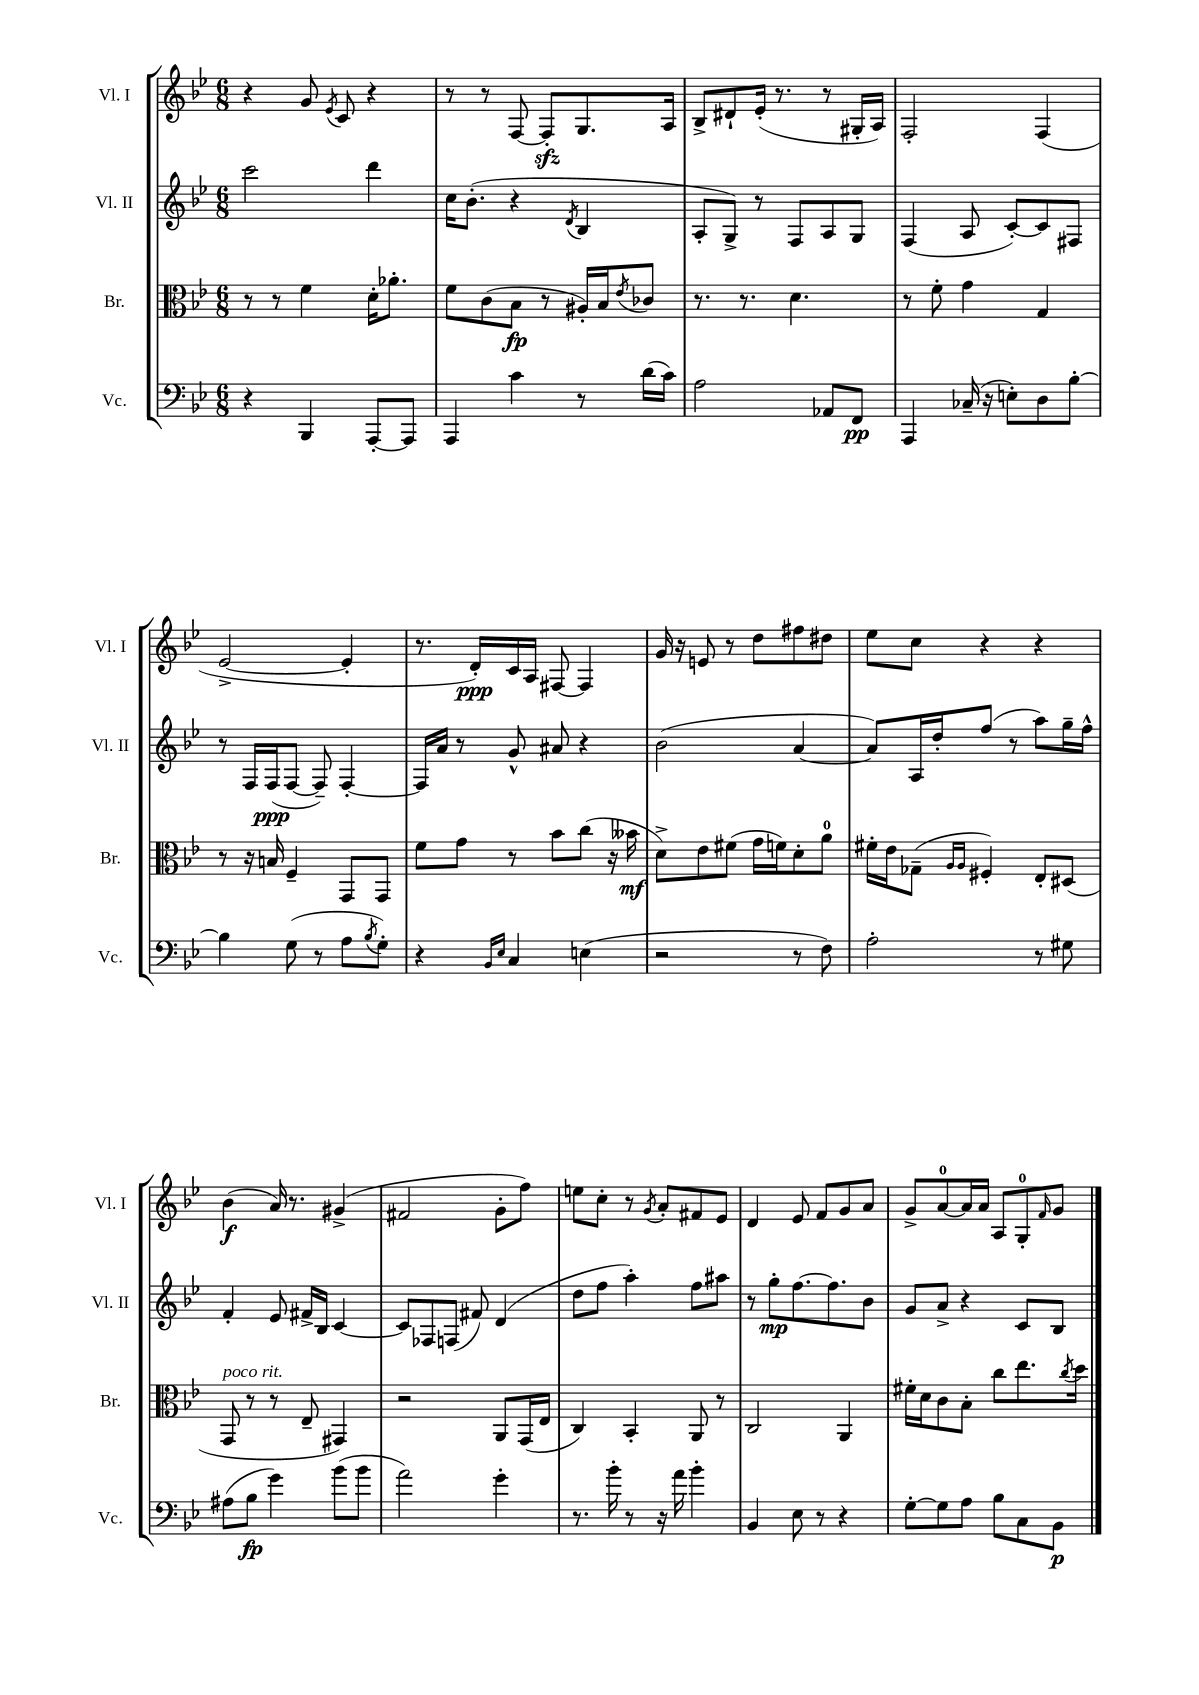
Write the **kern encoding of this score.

**kern	**dynam	**kern	**dynam	**kern	**dynam	**kern	**dynam
*part4	*part4	*part3	*part3	*part2	*part2	*part1	*part1
*staff4	*staff4	*staff3	*staff3	*staff2	*staff2	*staff1	*staff1
*I"Vc.	*	*I"Br.	*	*I"Vl. II	*	*I"Vl. I	*
*I'Vc.	*	*I'Br.	*	*I'Vl. II	*	*I'Vl. I	*
*clefF4	*	*clefC3	*	*clefG2	*	*clefG2	*
*k[b-e-]	*	*k[b-e-]	*	*k[b-e-]	*	*k[b-e-]	*
*M6/8	*	*M6/8	*	*M6/8	*	*M6/8	*
=52	=52	=52	=52	=52	=52	=52	=52
4r	.	8r	.	2ccc\	.	4r	.
.	.	8r	.	.	.	.	.
4BBB-/	.	4f\	.	.	.	8g/	.
.	.	.	.	.	.	8qe-/	.
.	.	.	.	.	.	8c/	.
[8AAA'/L	.	16d'\KL	.	4ddd\	.	4r	.
.	.	8.a-X'\J	.	.	.	.	.
8AAA/J]	.	.	.	.	.	.	.
=53	=53	=53	=53	=53	=53	=53	=53
4AAA/	.	8f\L	.	16cc\KL	.	8r	.
.	.	.	.	(8.b-'\J	.	.	.
.	.	(8c\	.	.	.	8r	.
4c\	.	8B-\J	fp	4r	.	[8F/	.
.	.	8r	.	.	.	8Fzz'/L]	.
.	.	.	.	8qd/	.	.	.
8r	.	16A#X'/LL)	.	4B-/	.	8.G/	.
.	.	16B-/J	.	.	.	.	.
.	.	8qe-/	.	.	.	.	.
(16d\LL	.	8c-X/J	.	.	.	.	.
16c\JJ)	.	.	.	.	.	16A/Jk	.
=54	=54	=54	=54	=54	=54	=54	=54
2A\	.	8.r	.	8A'/L	.	8B-^/L	.
.	.	.	.	8G^/J)	.	8d#X`/	.
.	.	8.r	.	.	.	.	.
.	.	.	.	8r	.	(16e-'/Jk	.
.	.	.	.	.	.	8.r	.
.	.	4.d\	.	8F/L	.	.	.
8AA-X/L	.	.	.	8A/	.	8r	.
8FF/J	pp	.	.	8G/J	.	16G#X'/LL	.
.	.	.	.	.	.	16A/JJ)	.
=55	=55	=55	=55	=55	=55	=55	=55
4AAA/	.	8r	.	(4F/	.	2F'/	.
.	.	8f'\	.	.	.	.	.
(16C-X~/	.	4g\	.	8A/	.	.	.
16r	.	.	.	.	.	.	.
8En'\L)	.	.	.	[8c'/L)	.	.	.
8D\	.	4G/	.	8c/]	.	(4F/	.
[8B-'\J	.	.	.	8F#X/J	.	.	.
!!LO:LB:g=z
=56	=56	=56	=56	=56	=56	=56	=56
4B-\]	.	8r	.	8r	.	[2e-^/	.
.	.	16r	.	16F/LL	.	.	.
.	.	16Bn/	.	(16F/J	ppp	.	.
(8G\	.	4F~/	.	[8F/J	.	.	.
8r	.	.	.	8F~/])	.	.	.
8A\L	.	8GG/L	.	[4F'/	.	4e-'/]	.
8qB-/	.	.	.	.	.	.	.
8G'\J)	.	8GG/J	.	.	.	.	.
=57	=57	=57	=57	=57	=57	=57	=57
4r	.	8f\L	.	16F/LL]	.	8.r	.
.	.	.	.	16a/JJ	.	.	.
.	.	8g\J	.	8r	.	.	.
.	.	.	.	.	.	16d'/LL)	ppp
16qqBB-/LL	.	.	.	.	.	.	.
16qqE-/JJ	.	.	.	.	.	.	.
4C/	.	8r	.	8g^^/	.	16c/	.
.	.	.	.	.	.	16A/JJ	.
.	.	8b-\L	.	8a#X/	.	[8F#X/	.
(4En\	.	(8cc\J	.	4r	.	4F#/]	.
.	.	16r	.	.	.	.	.
.	.	16b--X\	mf	.	.	.	.
=58	=58	=58	=58	=58	=58	=58	=58
2r	.	8d^\L)	.	(2b-\	.	16g/	.
.	.	.	.	.	.	16r	.
.	.	8e-\	.	.	.	8en/	.
.	.	(8f#X\J	.	.	.	8r	.
.	.	16g\LL	.	.	.	8dd\L	.
.	.	16fn\J)	.	.	.	.	.
8r	.	8d'\	.	[4a/	.	8ff#X\	.
8F\)	.	8a\J	.	.	.	8dd#X\J	.
=59	=59	=59	=59	=59	=59	=59	=59
2A'\	.	16f#X'\LL	.	8a/L])	.	8ee-\L	.
.	.	16e-\J	.	.	.	.	.
.	.	(8G-X~\J	.	16A/L	.	8cc\J	.
.	.	.	.	16dd'/J	.	.	.
.	.	16qqA/LL	.	.	.	.	.
.	.	16qqA/JJ	.	.	.	.	.
.	.	4F#X'/)	.	(8ff/J	.	4r	.
.	.	.	.	8r	.	.	.
8r	.	8E-'/L	.	8aa\L)	.	4r	.
8G#X\	.	(8D#X/J	.	16gg~\L	.	.	.
.	.	.	.	16ff^^\JJ	.	.	.
!!LO:LB:g=z
=60	=60	=60	=60	=60	=60	=60	=60
!	!	!LO:TX:a:i:t=poco rit.	!	!	!	!	!
(8A#X\L	.	8GG/	.	4f'/	.	(4b-\	f
8B-\J	fp	8r	.	.	.	.	.
4g\)	.	8r	.	8e-/	.	16a/)	.
.	.	.	.	.	.	8.r	.
.	.	8E-~/	.	16f#X^/LL	.	.	.
.	.	.	.	16B-/JJ	.	.	.
(8b-\L	.	4GG#X/)	.	[4c/	.	(4g#X^/	.
8b-\J	.	.	.	.	.	.	.
=61	=61	=61	=61	=61	=61	=61	=61
2a\)	.	2r	.	8c/L]	.	2f#X/	.
.	.	.	.	8F-X/	.	.	.
.	.	.	.	(8Fn/J	.	.	.
.	.	.	.	8f#X/)	.	.	.
4g'\	.	8AA/L	.	(4d/	.	8g'\L	.
.	.	(16GG/L	.	.	.	8ff\J)	.
.	.	16E-/JJ	.	.	.	.	.
=62	=62	=62	=62	=62	=62	=62	=62
8.r	.	4C/)	.	8dd\L	.	8een\L	.
.	.	.	.	8ff\J	.	8cc'\J	.
16b-'\	.	.	.	.	.	.	.
8r	.	4BB-'/	.	4aa'\)	.	8r	.
.	.	.	.	.	.	8qg/	.
16r	.	.	.	.	.	8a'/L	.
16a\	.	.	.	.	.	.	.
4b-'\	.	8AA/	.	8ff\L	.	8f#X/	.
.	.	8r	.	8aa#X\J	.	8e-/J	.
=63	=63	=63	=63	=63	=63	=63	=63
4BB-/	.	2C/	.	8r	.	4d/	.
.	.	.	.	8gg'\L	mp	.	.
8E-\	.	.	.	[8.ff\	.	8e-/	.
8r	.	.	.	.	.	8f/L	.
.	.	.	.	8.ff\]	.	.	.
4r	.	4AA/	.	.	.	8g/	.
.	.	.	.	8b-\J	.	8a/J	.
=64	=64	=64	=64	=64	=64	=64	=64
[8G'\L	.	16f#X'\LL	.	8g/L	.	8g^/L	.
.	.	16d\J	.	.	.	.	.
8G\]	.	8c\	.	8a^/J	.	[8a/	.
8A\J	.	8B-'\J	.	4r	.	16a/L]	.
.	.	.	.	.	.	16a/JJ	.
8B-\L	.	8cc\L	.	.	.	8A/L	.
8C\	.	8.ee-\	.	8c/L	.	8G'/	.
.	.	.	.	.	.	16qqf/	.
8BB-\J	p	.	.	8B-/J	.	8g/J	.
.	.	8qcc/	.	.	.	.	.
.	.	16dd\Jk	.	.	.	.	.
==	==	==	==	==	==	==	==
*-	*-	*-	*-	*-	*-	*-	*-
